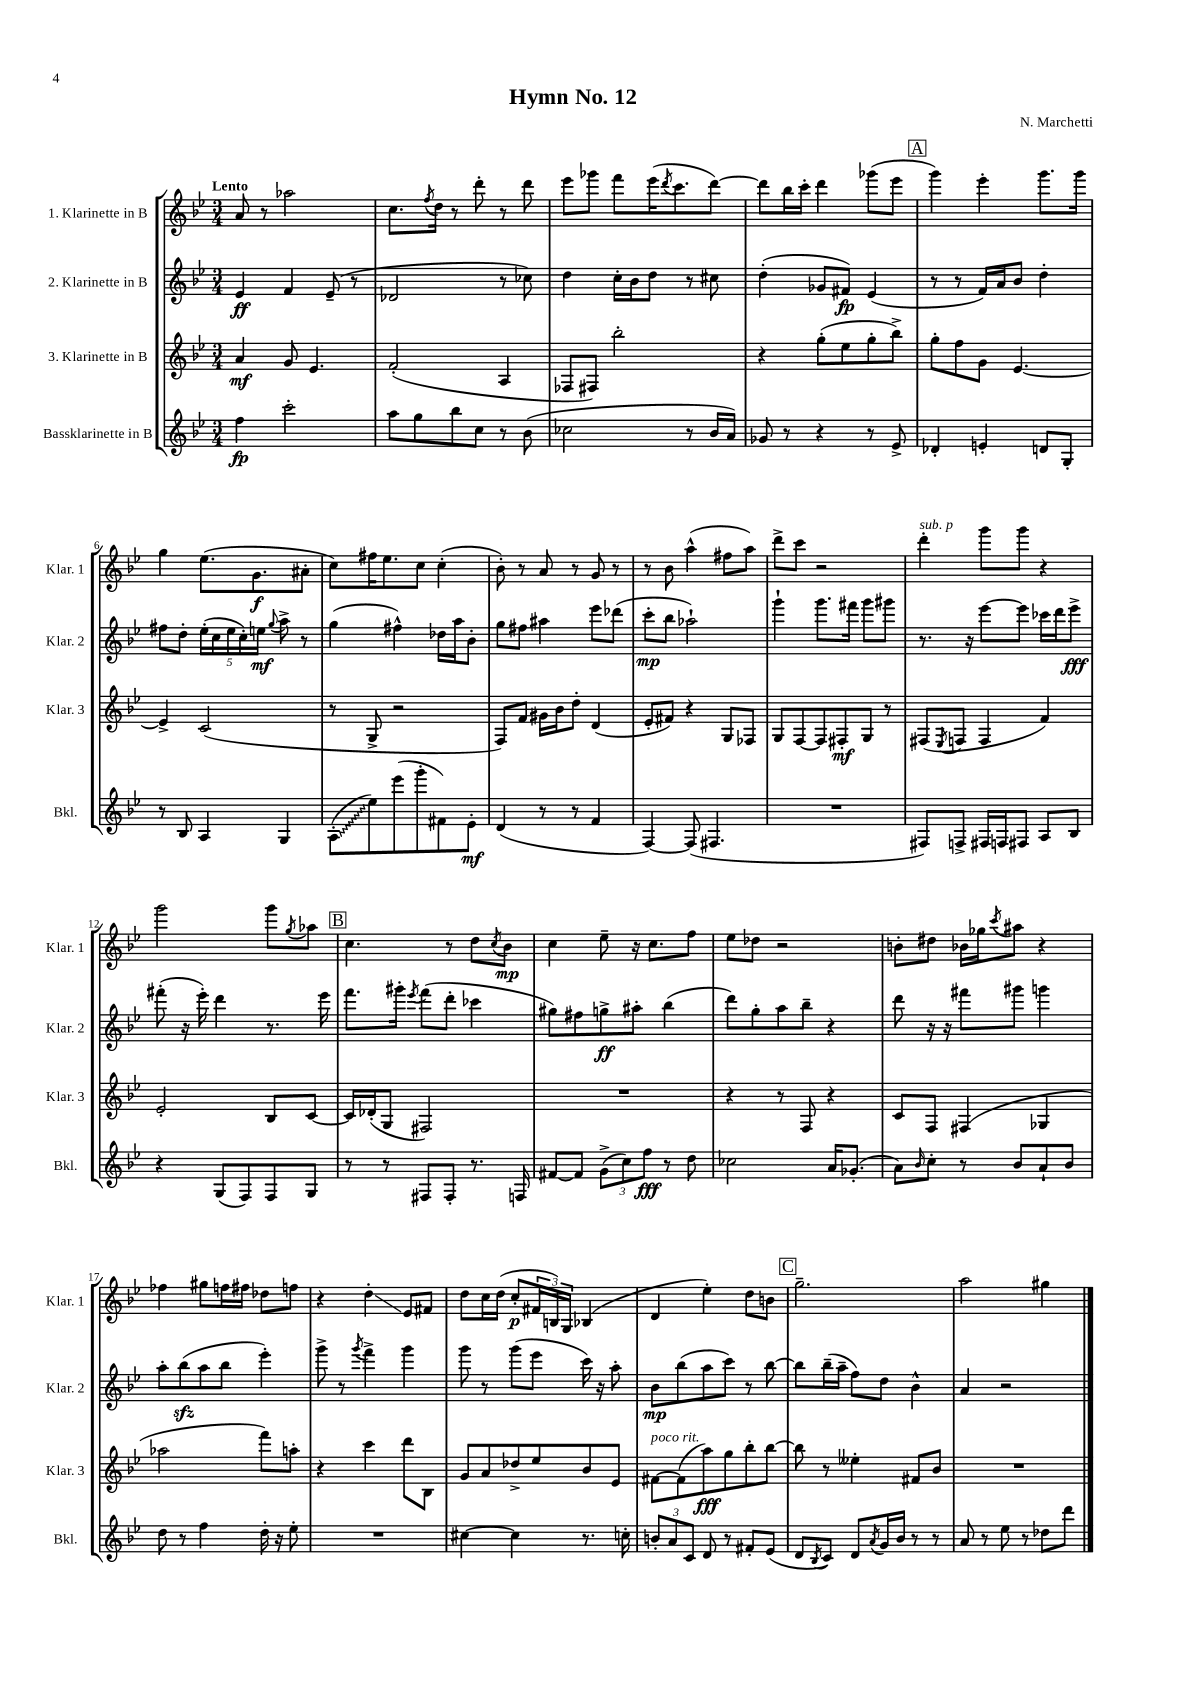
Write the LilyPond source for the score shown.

\header { title = "Hymn No. 12" composer = "N. Marchetti" }
<<
\new StaffGroup <<
\new Staff = "s0" \with { instrumentName = "1. Klarinette in B" shortInstrumentName = "Klar. 1" } {
    \clef treble \key bes \major \numericTimeSignature \time 3/4 \tempo "Lento"
    a'8 r8 aes''2 |
    c''8. \acciaccatura { f''8 } d''16 r8 d'''8-. r8 d'''8 |
    ees'''8 ges'''8 f'''8 ees'''16( \acciaccatura { d'''8 } c'''8. d'''8~) |
    d'''8 bes''16 c'''16-. d'''4 ges'''8( ees'''8 |
    \mark \markup { \box "A" } g'''4) ees'''4-. g'''8. g'''16 |
    g''4 ees''8.( g'8.\f ais'8-. |
    c''8) fis''16 ees''8. c''8 c''4-.( |
    bes'8-.) r8 a'8 r8 g'8 r8 |
    r8 bes'8 a''4-^( fis''8 a''8) |
    d'''8-> c'''8 r2 |
    d'''4-.^\markup { \italic "sub. p" } g'''8 g'''8 r4 |
    g'''2 g'''8 \acciaccatura { g''8 } aes''8 |
    \mark \markup { \box "B" } c''4. r8 d''8 \acciaccatura { c''8 } bes'8\mp |
    c''4 ees''8-- r16 c''8. f''8 |
    ees''8 des''8 r2 |
    b'8-. dis''8 bes'16 ges''16 \acciaccatura { c'''8 } ais''8 r4 |
    fes''4 gis''8 f''16 fis''16 des''8 f''8 |
    r4 d''4-.\glissando ees'8 fis'8 |
    d''8 c''16 d''16( c''8-.\p \tuplet 3/2 { fis'16 b16) g16 } bes4( |
    d'4 ees''4-.) d''8 b'8 |
    \mark \markup { \box "C" } g''2.-- |
    a''2 gis''4 \bar "|." |
}
\new Staff = "s1" \with { instrumentName = "2. Klarinette in B" shortInstrumentName = "Klar. 2" } {
    \clef treble \key bes \major \numericTimeSignature \time 3/4
    ees'4\ff f'4 ees'8--( r8 |
    des'2 r8 ces''8) |
    d''4 c''16-. bes'16 d''8 r8 cis''8 |
    d''4-.( ges'8 fis'8\fp) ees'4( |
    \mark \markup { \box "A" } r8 r8 f'16) a'16 bes'8 d''4-. |
    fis''8 d''8-. \tuplet 5/4 { ees''16-.( c''16 ees''16 c''16-.) e''16\mf } \appoggiatura { g''8 } a''8-> r8 |
    g''4( fis''4-^) des''16 a''16 bes'8-. |
    g''8 fis''8 ais''4 ees'''8 des'''8( |
    c'''8-.\mp bes''8 aes''2-!) |
    g'''4-! g'''8. fis'''16 g'''8 gis'''8 |
    r8. r16 ees'''8~ ees'''8 ces'''16 d'''16 ees'''8->\fff |
    fis'''8-.( r16 ees'''16-.) d'''4 r8. ees'''16 |
    \mark \markup { \box "B" } f'''8. gis'''16-. \acciaccatura { ees'''8 } f'''8( d'''8-. ces'''4 |
    gis''8) fis''8 g''8->\ff ais''8-. bes''4( |
    d'''8) g''8-. a''8 bes''8-- r4 |
    d'''8 r16 r16 fis'''8 gis'''8 g'''4 |
    a''8-. bes''8\sfz( a''8 bes''8 ees'''4-.) |
    g'''8-> r8 \acciaccatura { g'''8 } f'''4-> g'''4 |
    g'''8 r8 g'''8( ees'''8 c'''16) r16 a''8-. |
    bes'8\mp bes''8( a''8 c'''8) r8 bes''8~ |
    \mark \markup { \box "C" } bes''8 bes''16--( a''16-- f''8) d''8 bes'4-^ |
    a'4 r2 \bar "|." |
}
\new Staff = "s2" \with { instrumentName = "3. Klarinette in B" shortInstrumentName = "Klar. 3" } {
    \clef treble \key bes \major \numericTimeSignature \time 3/4
    a'4\mf g'8 ees'4. |
    f'2-.( a4 |
    fes8 fis8) bes''2-. |
    r4 g''8-.( ees''8 g''8-. bes''8->) |
    \mark \markup { \box "A" } g''8-. f''8 g'8 ees'4.~ |
    ees'4-> c'2( |
    r8 g8-> r2 |
    f8) f'8 gis'16 bes'16 d''8-. d'4( |
    ees'8-. fis'8) r4 g8 fes8 |
    g8 f8~ f8 fis8-.\mf g8 r8 |
    fis8( \acciaccatura { ees8 } f8 f4 f'4) |
    ees'2-. bes8 c'8~ |
    \mark \markup { \box "B" } c'16 des'16-.( g8 fis2) |
    R2. |
    r4 r8 f8 r4 |
    c'8 f8 fis4( ges4 |
    aes''2 f'''8) a''8-. |
    r4 c'''4 d'''8 bes8 |
    g'8 a'8 des''8-> ees''8 bes'8 ees'8 |
    fis'8~^\markup { \italic "poco rit." } fis'8( a''8\fff) g''8 bes''8-. bes''8~ |
    \mark \markup { \box "C" } bes''8 r8 eeses''4-. fis'8 bes'8 |
    R2. \bar "|." |
}
\new Staff = "s3" \with { instrumentName = "Bassklarinette in B" shortInstrumentName = "Bkl." } {
    \clef treble \key bes \major \numericTimeSignature \time 3/4
    f''4\fp c'''2-. |
    a''8 g''8 bes''8 c''8 r8 bes'8( |
    ces''2 r8 bes'16 a'16) |
    ges'8 r8 r4 r8 ees'8-> |
    \mark \markup { \box "A" } des'4-. e'4-. d'8 g8-. |
    r8 bes8 a4 g4 |
    \once \override Glissando.style = #'zigzag a8-.\glissando( ees''8) ees'''8( g'''8-. fis'8) ees'8-.\mf |
    d'4( r8 r8 f'4 |
    f4~) f8( fis4. |
    R2. |
    fis8) f8-> fis16 f16 fis8 a8 bes8 |
    r4 g8( f8) f8 g8 |
    \mark \markup { \box "B" } r8 r8 fis8 fis8-. r8. f16 |
    fis'8~ fis'8 \tuplet 3/2 { g'8->( c''8) f''8\fff } r8 d''8 |
    ces''2 a'16 ges'8.-.( |
    a'8) \grace { bes'16 } c''8-. r8 bes'8 a'8-! bes'8 |
    d''8 r8 f''4 d''16-. r16 ees''8-. |
    R2. |
    cis''4~ cis''4 r8. c''16-. |
    \tuplet 3/2 { b'8-. a'8 c'8 } d'8 r8 fis'8-. ees'8( |
    \mark \markup { \box "C" } d'8 \acciaccatura { bes8 } c'8) d'8 \acciaccatura { a'8 } g'16 bes'16 r8 r8 |
    a'8 r8 ees''8 r8 des''8 d'''8 \bar "|." |
}
>>
>>
